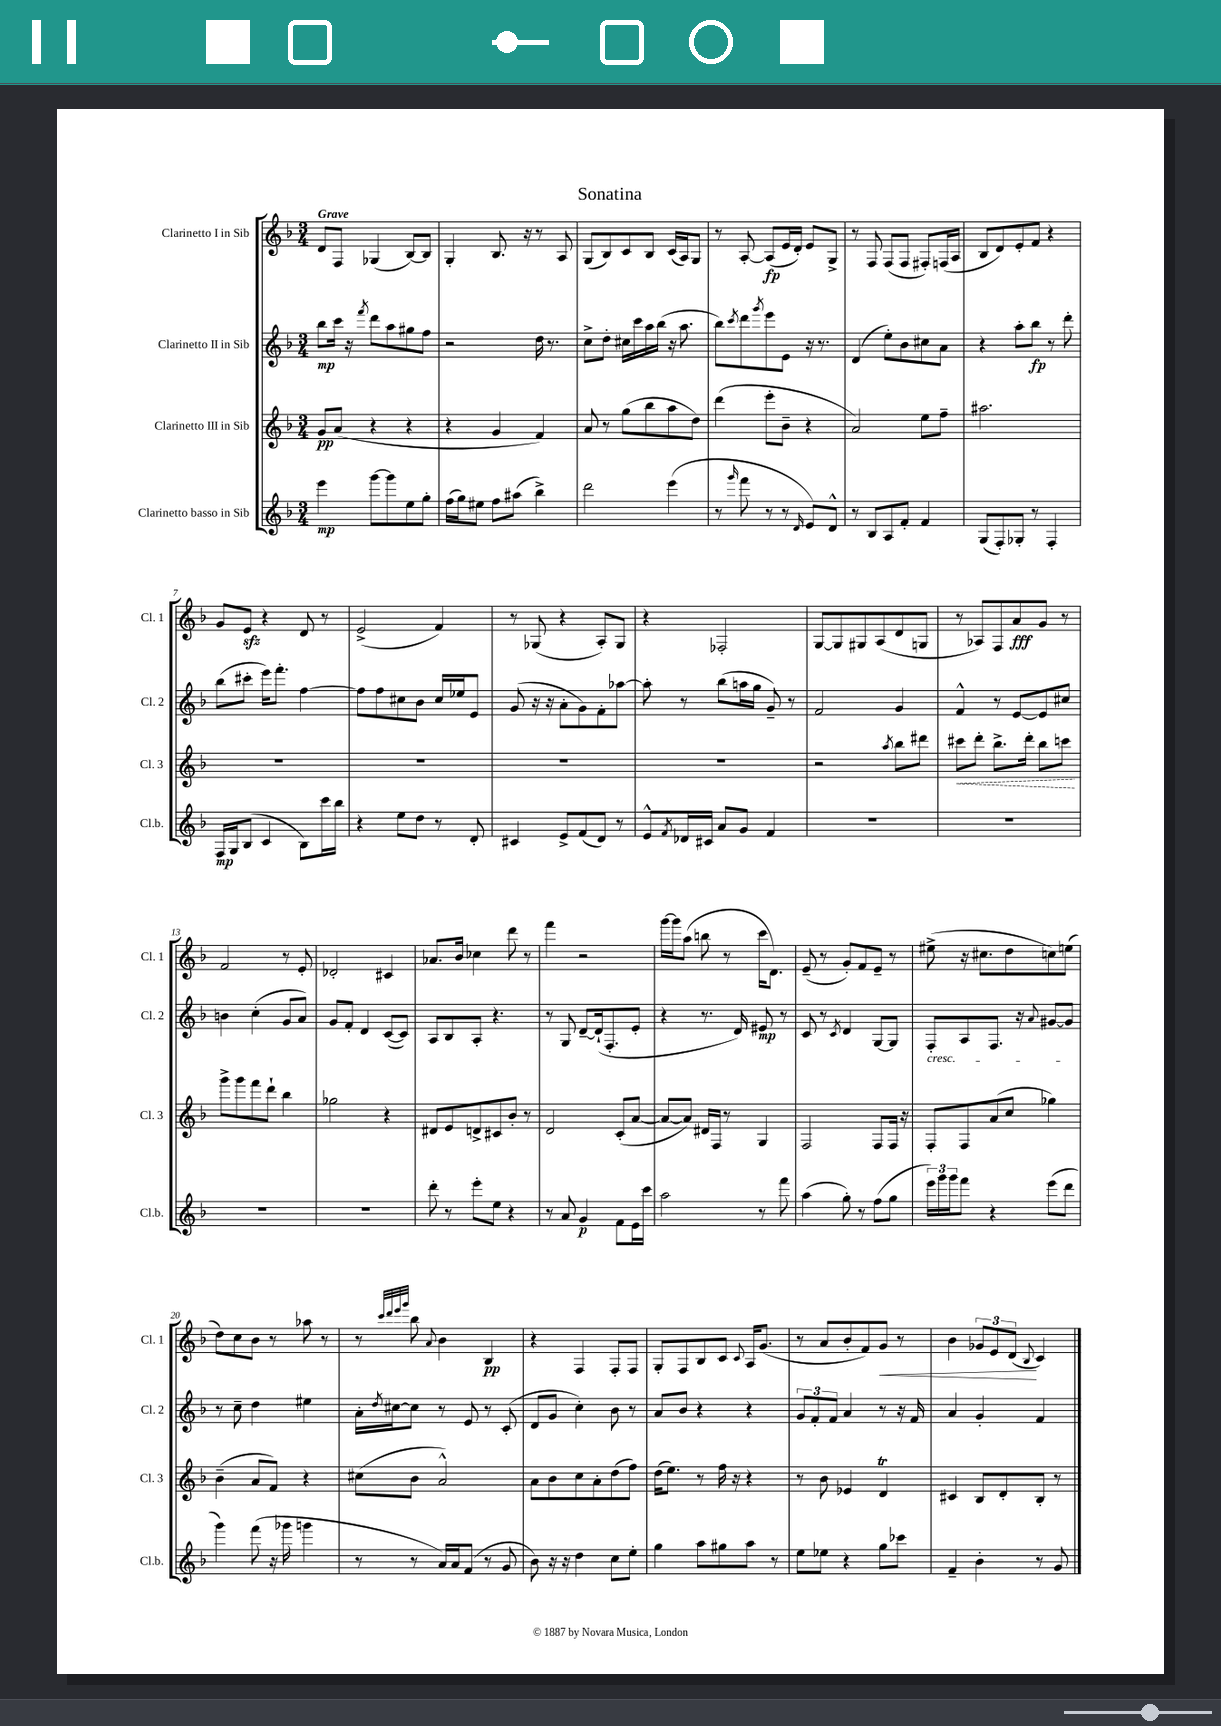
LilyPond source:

\header { title = "Sonatina" }
<<
\new StaffGroup <<
\new Staff = "s0" \with { instrumentName = "Clarinetto I in Sib" shortInstrumentName = "Cl. 1" } {
    \clef treble \key f \major \numericTimeSignature \time 3/4 \tempo "Grave"
    d'8 f8 ges4( bes8~) bes8 |
    g4-. bes8. r16 r8 a8 |
    g8( bes8) c'8 bes8 c'16( a16) g8 |
    r8 a8~-. a8\fp( e'16 d'16-.) e'8 g8-> |
    r8 f8 f8( f8 fis8-.) f16( a16 |
    bes8 d'8) e'8-. f'8 r4 |
    g'8 e'8\sfz r4 d'8 r8 |
    e'2->( f'4) |
    r8 ges8( r4 a8-.) ges8 |
    r4 fes2-. |
    g8~ g8 gis8 a8( d'8 g8 |
    r8 aes8) f8 a'8\fff g'8 r8 |
    f'2 r8 e'8-. |
    des'2-. cis'4 |
    aes'8. bes'16 ces''4 d'''8 r8 |
    f'''4 r2 |
    g'''16~ g'''16 a''8( b''8 r8 c'''16 d'8.) |
    e'8--( r8 g'8-.) f'8 e'8-- r8 |
    eis''8->( r16 cis''8. d''8 c''8) e''8( |
    d''8) c''8 bes'8 r8 aes''8 r8 |
    r8 \grace { c'''32 d'''32 e'''32 g'''32 } bes''8 \appoggiatura { a'8 } bes'4 bes4\pp |
    r4 f4 f8-. f8 |
    g8-. f8 bes8 c'8 \appoggiatura { c'8 } a16 g'8.( |
    r8 a'8 bes'8-. f'8) g'8\< r8 |
    bes'4 \tuplet 3/2 { ges'8 e'8 d'8\!( } \appoggiatura { bes8 } c'4) \bar "|." |
}
\new Staff = "s1" \with { instrumentName = "Clarinetto II in Sib" shortInstrumentName = "Cl. 2" } {
    \clef treble \key f \major \numericTimeSignature \time 3/4
    bes''8\mp c'''16 r16 \acciaccatura { f'''8 } d'''8 a''8 gis''8 f''8 |
    r2 d''16 r8. |
    c''8-> d''8-. cis''16 c'''16 a''16 bes''16( r16 a''8. |
    bes''8) \acciaccatura { c'''8 } d'''8 \acciaccatura { g'''8 } e'''8 e'8 r16 r8. |
    d'4( e''8-.) bes'8 cis''8 a'8 |
    r4 a''8-. bes''8\fp r8 d'''8-. |
    bes''8( cis'''8-. e'''16) f'''8.-. f''4~ |
    f''8 f''8 cis''8 bes'8 cis''16 ees''16 e'8 |
    g'8( r16 r16 a'8-. g'8) f'8-. aes''8~ |
    aes''8-. r8 bes''8( a''16 g''16 g'8--) r8 |
    f'2 g'4 |
    f'4-^ r8 e'8~ e'8 cis''8 |
    b'4 c''4-.( g'8 a'8) |
    g'8 f'8-. d'4 c'8~( c'8) |
    a8 bes8 a8-. r4. |
    r8 g8 d'8~-- d'16-!( f8.-. e'8-. |
    r4 r8. d'16) eis'8\mp r8 |
    c'8 r8 \acciaccatura { c'8 } d'4 g8~ g8 |
    f8-.\cresc a8 f8. r16 \appoggiatura { a'8 } gis'8~ gis'8\! |
    r8 c''8-- d''4 eis''4 |
    a'16-. \acciaccatura { d''8 } cis''16~ cis''8 r8 e'8 r8 c'8-.( |
    d'8 g'8 c''4-.) bes'8 r8 |
    a'8 bes'8 r4 r4 |
    \tuplet 3/2 { g'8 f'8-. f'8 } a'4 r8 r16 f'16 |
    a'4 g'4-. f'4 \bar "|." |
}
\new Staff = "s2" \with { instrumentName = "Clarinetto III in Sib" shortInstrumentName = "Cl. 3" } {
    \clef treble \key f \major \numericTimeSignature \time 3/4
    g'8\pp a'8( r4 r4 |
    r4 g'4 f'4) |
    a'8 r8 g''8( bes''8 a''8 d''8) |
    d'''4( e'''8-. bes'8-- r4 |
    a'2) e''8 f''8-- |
    ais''2. |
    R2. |
    R2. |
    R2. |
    R2. |
    r2 \acciaccatura { a''8 } bes''8 dis'''8 |
    \once \override Hairpin.style = #'dashed-line cis'''8\< d'''8-. bes''8.-> d'''16-. bes''8 c'''8\! |
    g'''8-> g'''8 f'''8 d'''8-! bes''4 |
    ges''2 r4 |
    dis'8 e'8 d'8-> cis'8 bes'8-. r8 |
    d'2 c'8-.( a'8~ |
    a'8~ a'8) dis'16 f16 r8 g4 |
    f2 f8 f16 r16 |
    f8-. f8 a'8( c''8 ges''4) |
    bes'4--( a'8 f'8) r4 |
    cis''8( bes'8 a'2-^) |
    a'8 bes'8 c''8 a'8-. d''8( f''8) |
    d''16( e''8.) r8 f''16 r16 r4 |
    r8 bes'8 ees'4 d'4\trill |
    cis'4 bes8 d'8-. bes8-. r8 \bar "|." |
}
\new Staff = "s3" \with { instrumentName = "Clarinetto basso in Sib" shortInstrumentName = "Cl.b." } {
    \clef treble \key f \major \numericTimeSignature \time 3/4
    e'''4\mp g'''8~ g'''8 e''8 g''8-. |
    f''16( g''16) eis''8 f''8 ais''8( bes''4->) |
    d'''2 e'''4( |
    r8 \grace { g'''16 } f'''8 r8 r8 \grace { d'16 } e'8) d'8-^ |
    r8 bes8 a8 f'8-. f'4 |
    g8( f8-.) ges8-. r8 f4-. |
    f16\mp g16 bes8( c'4 bes8) c'''16 bes''16 |
    r4 e''8 d''8 r8 d'8-. |
    cis'4 e'8-> f'8( d'8) r8 |
    e'8-^ \acciaccatura { f'8 } des'16 cis'16 a'8 g'8 f'4 |
    R2. |
    R2. |
    R2. |
    R2. |
    d'''8-. r8 e'''8-. e''8 r4 |
    r8 a'8 g'4\p f'8 e'16 c'''16 |
    a''2 r8 f'''8 |
    a''4( g''8-.) r8 f''8( g''8 |
    \tuplet 3/2 { e'''16) g'''16 g'''16 } f'''8 r4 e'''8( d'''8 |
    g'''4) f'''8( r16 ges'''16 g'''4 |
    r8 r8 a'16) a'16 f'8( r8 g'8 |
    bes'8) r16 r16 d''4 c''8 e''8-. |
    g''4 a''8 gis''8 a''8 r8 |
    e''8 ees''8 r4 g''8 ces'''8 |
    f'4-- bes'4-. r8 g'8 \bar "|." |
}
>>
>>
